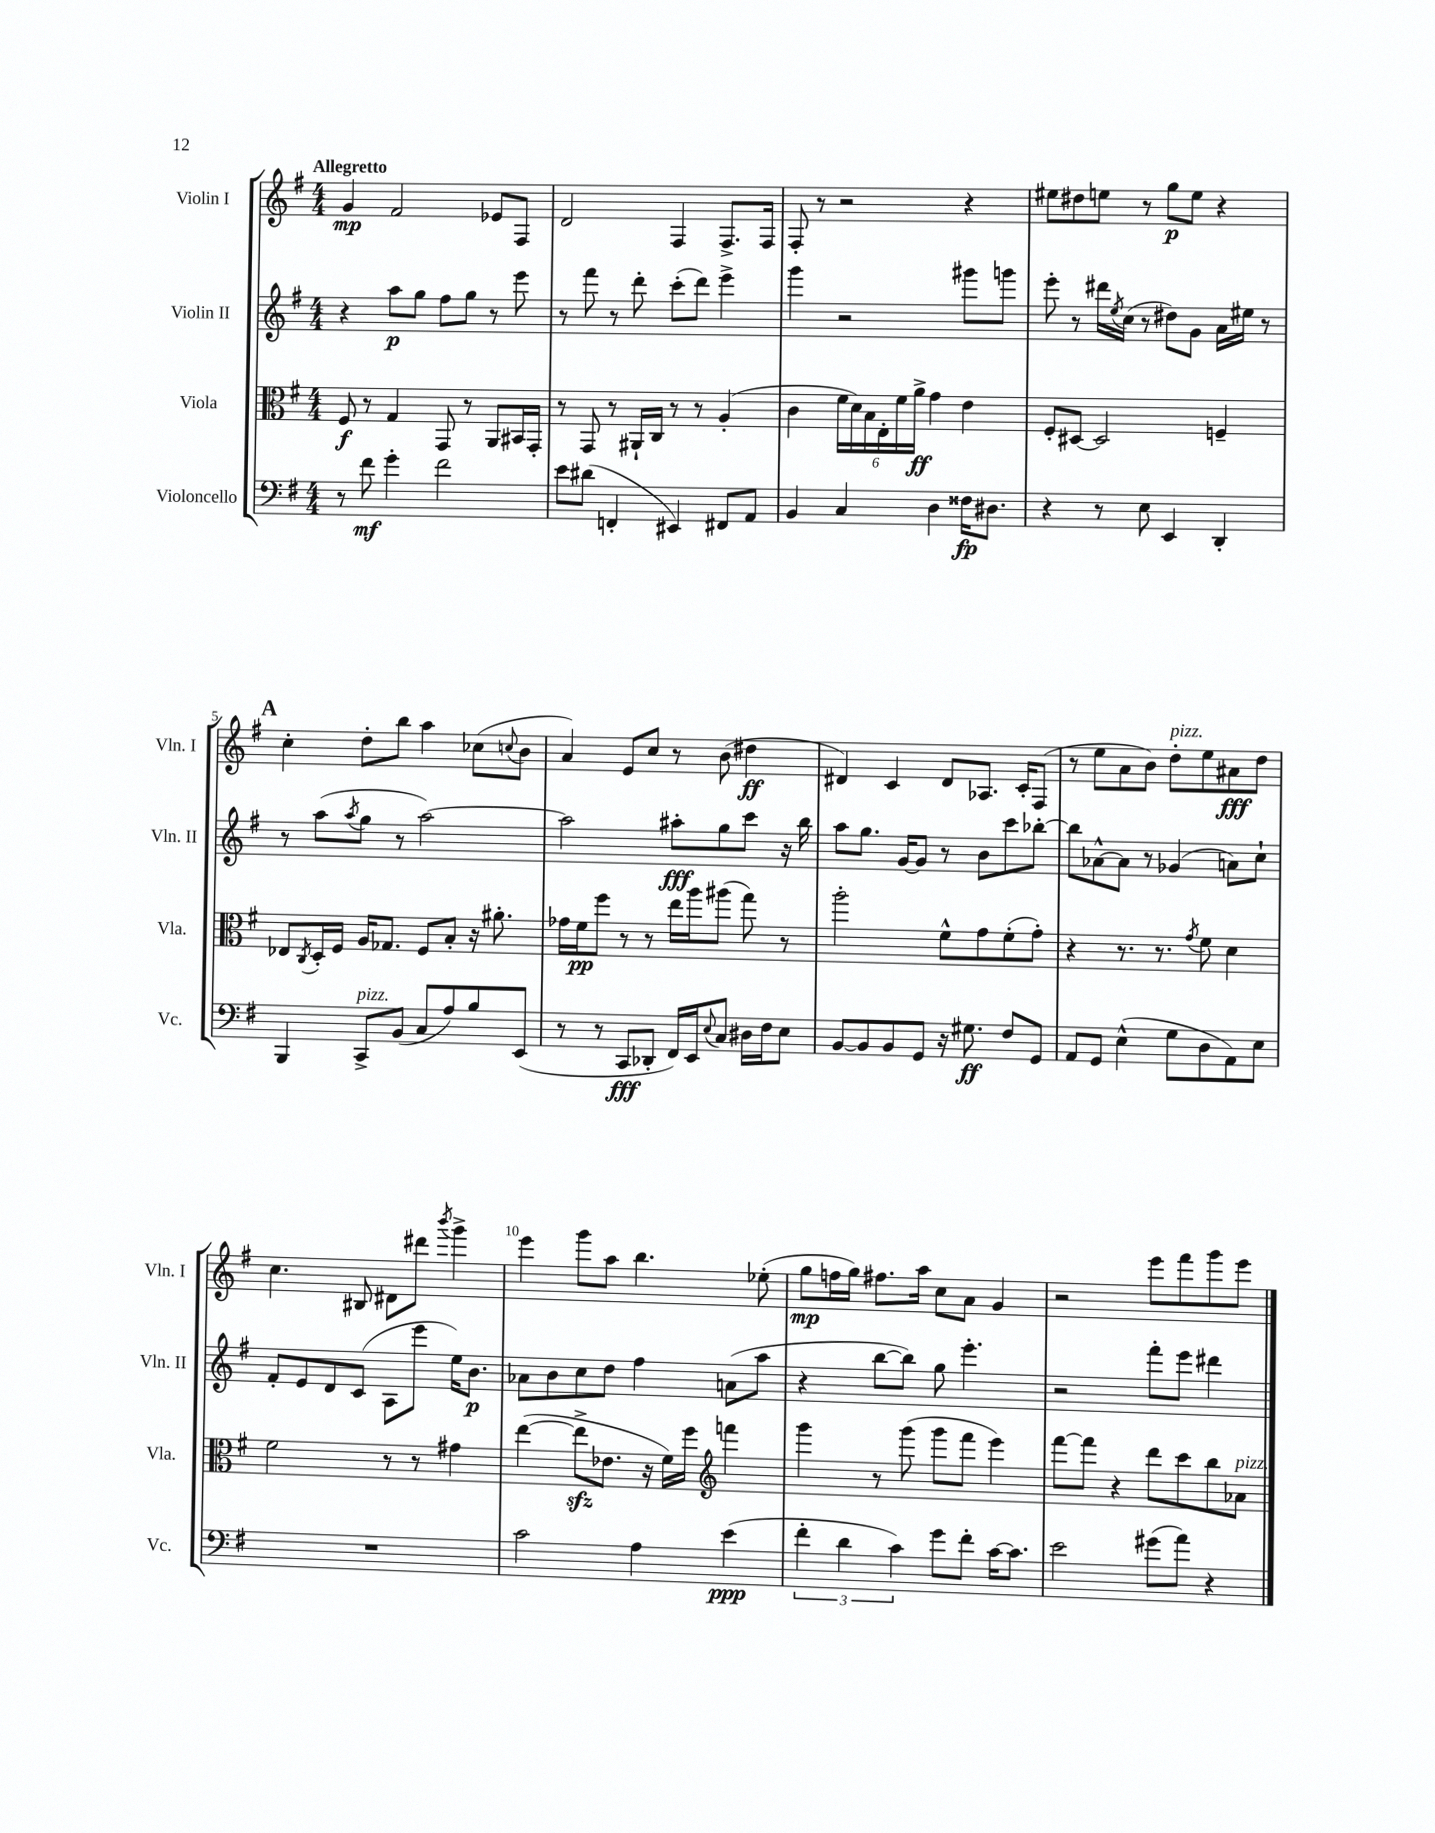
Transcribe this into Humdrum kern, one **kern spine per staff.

**kern	**kern	**kern	**kern
*staff4	*staff3	*staff2	*staff1
*clefF4	*clefC3	*clefG2	*clefG2
*k[f#]	*k[f#]	*k[f#]	*k[f#]
*M4/4	*M4/4	*M4/4	*M4/4
8r	8F#/	4r	4g/
8f#\	8r	.	.
4g'\	4G/	8aa\L	2f#/
.	.	8gg\J	.
2f#\	8GG/	8ff#\L	.
.	8r	8gg\J	.
.	8AA/L	8r	8e-/L
.	16BB#/L	8eee\	8F#/J
.	16GG'/JJ	.	.
=	=	=	=
8e\L	8r	8r	2d/
(8d#\J	8GG/	8fff#\	.
4FF'/	8r	8r	.
.	16AA#`/LL	8ddd'\	.
.	16C/JJ	.	.
4EE#/)	8r	(8ccc'\L	4F#/
.	8r	8ddd\J)	.
8FF#/L	(4A'/	4eee^\	8.F#^/L
8AA/J	.	.	.
.	.	.	16F#/Jk
=	=	=	=
4BB/	4c\	4ggg\	8F#'/
.	.	.	8r
4C/	24f#\LL	2r	2r
.	24d\)	.	.
.	24B\	.	.
.	24E'\	.	.
.	24f#\	.	.
.	24a^\JJ	.	.
4D\	4g\	.	.
16F##\LK	4e\	8ggg#\L	4r
8.D#\J	.	.	.
.	.	8ggg\J	.
=	=	=	=
4r	8F#'/L	8eee'\	8ee#\L
.	[8D#/J	8r	8dd#\
8r	2D#/]	16ddd#\LL	8ee\J
.	.	8qee/	.
.	.	(16cc\JJ	.
8E\	.	8r	8r
4EE/	.	8dd#\L)	8gg\L
.	.	8g\J	8ee\J
4DD'/	4F~/	16a\LL	4r
.	.	16ee#\JJ	.
.	.	8r	.
=	=	=	=
4BBB/	8E-/L	8r	4cc'\
.	8qC/	.	.
.	16D'/L	(8aa\L	.
.	16F#/JJ	.	.
.	.	8qaa/	.
8CC^/L	16A/LK	8gg\J	8dd'\L
.	8.G-/J	.	.
(8BB/J	.	8r	8bb\J
8C/L	8F#/L	[2aa\)	4aa\
8A/)	8B'/J	.	.
8B/	16r	.	(8cc-\L
.	8.a#'\	.	.
.	.	.	8qqcc/
(8EE/J	.	.	8b\J
=	=	=	=
8r	16g-\LL	2aa\]	4a/)
.	16f#\J	.	.
8r	8ff#\J	.	.
8CC/L	8r	.	8e/L
8DD-'/J	8r	.	8cc/J
16FF#/LL)	16ee\LL	8aa#'\L	8r
16EE/J	16aa\J	.	.
8qqE/	.	.	.
8C/J	(8aa#\J	8gg\	(8b\
16D#\LL	8gg\)	8ccc\J	4dd#\
16F#\J	.	.	.
8E\J	8r	16r	.
.	.	16bb\	.
=	=	=	=
[8BB/L	2aa'\	8aa\L	4d#/)
8BB/]	.	8.gg\J	.
8BB/	.	.	4c/
.	.	[16g/LK	.
8GG/J	.	8g/]J	.
16r	8f#^^\L	8r	8d#/L
8.G#\	.	.	.
.	8g\	8b\L	8.A-/J
8F#/L	(8f#'\	8ccc\	.
.	.	.	16c'/LK
8GG/J	8g'\J)	[8bb-'\J	(8F#/J
=	=	=	=
8AA/L	4r	8bb-\]L	8r
8GG/J	.	[8a-^^\	8ee\L
(4E^^\	8.r	8a-\]J	8a\
.	.	8r	8b\J)
.	8.r	.	.
8G\L	.	(4g-/	8dd'\L
.	8qg/	.	.
8D\	8f#\	.	8ee\
8AA\)	4d\	8a\L)	8a#\
8E\J	.	8cc`\J	8dd\J
=	=	=	=
1r	2f#\	8f#'/L	4.cc\
.	.	8e/	.
.	.	8d/	.
.	.	(8c/J	8B#/
.	8r	8A\L	8d#\L
.	8r	8eee\J	8ddd#\J
.	.	.	8qbbb/
.	4g#\	16ee\LK)	4ggg^\
.	.	8.b\J	.
=	=	=	=
2c\	([4ee\	8a-\L	4eee\
.	.	8b\	.
.	8ee^\]L	8cc\	8ggg\L
.	8.e-\J	8dd\J	8aa\J
4A\	.	4ff#\	4.bb\
.	16r	.	.
.	16f#\LL)	.	.
.	16ff#\JJ	.	.
*	*clefG2	*	*
(4e\	4fff\	(8a\L	.
.	.	8aa\J	(8ee-'\
=	=	=	=
6f#'\	4ggg\	4r	8gg\L
.	.	.	16ff\L
6d\	.	.	.
.	.	.	16gg\JJ)
.	8r	[8bb\L	8.ff#\L
6c\)	.	.	.
.	(8ggg\	8bb\]J)	.
.	.	.	16aa\Jk
8g\L	8ggg\L	8gg\	8cc\L
8f#'\J	8fff#\J	4.eee'\	8a\J
[16c\LK	4eee\)	.	4g/
8.c\]J	.	.	.
=	=	=	=
2e\	[8fff#\L	2r	2r
.	8fff#\]J	.	.
.	4r	.	.
(8g#\L	8ddd\L	8fff#'\L	8eee\L
8a\J)	8ccc\	8eee\J	8fff#\
4r	8bb\	4ddd#\	8ggg\
.	8a-\J	.	8eee\J
==	==	==	==
*-	*-	*-	*-
